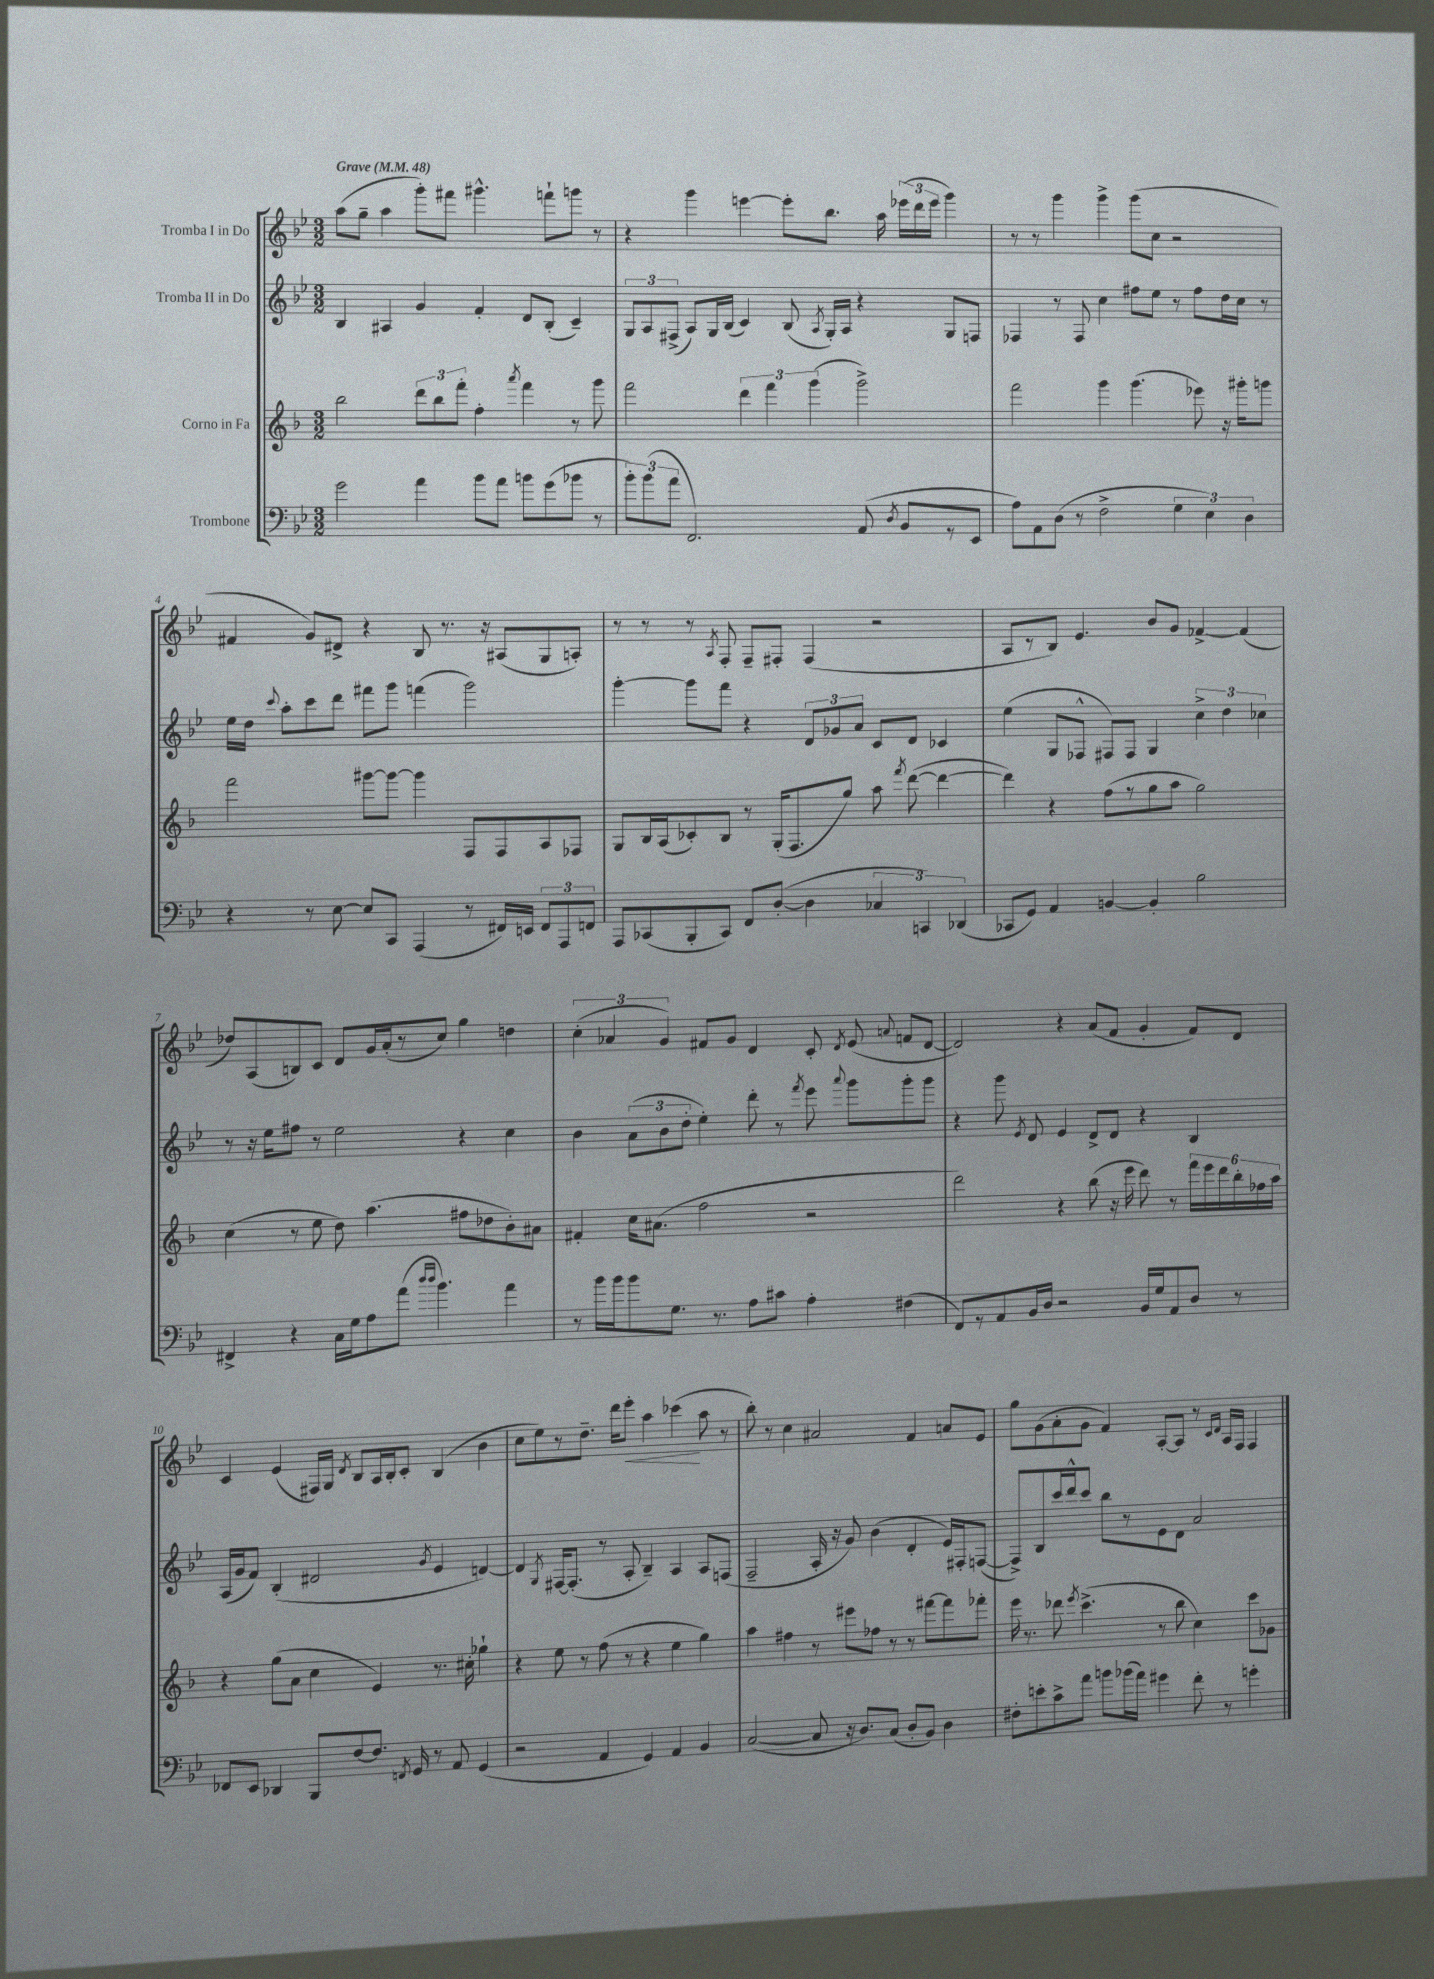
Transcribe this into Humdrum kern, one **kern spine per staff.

**kern	**kern	**kern	**kern
*staff4	*staff3	*staff2	*staff1
*clefF4	*clefG2	*clefG2	*clefG2
*k[b-e-]	*k[b-]	*k[b-e-]	*k[b-e-]
*M3/2	*M3/2	*M3/2	*M3/2
*MM48	*MM48	*MM48	*MM48
2g	2bb-	4B-	(8aa
.	.	.	8gg~
.	.	4A#	4aa
4a	12ddd	4g	8ggg')
.	12bb-	.	.
.	.	.	8fff#
.	12fff'	.	.
8b-	4ff'	4f'	4.ggg#^^
8a	.	.	.
.	8qaaa	.	.
8b	4fff	8d	.
(8g	.	(8B-'	8fff`
8b-	8r	4c~)	8ggg
8r	8ggg	.	8r
=	=	=	=
12b-')	2fff	12G	4r
(12b-	.	12A	.
12a	.	(12F#^	.
2.FF)	.	8A)	4ggg
.	.	16G	.
.	.	(16B-	.
.	6ddd	4c)	[4eee
.	6fff	.	.
.	.	(8B-	8eee']
.	(6ggg	.	.
.	.	8qA	.
.	.	16G')	8.bb-
.	.	16A	.
(8AA	2ggg^)	4r	.
.	.	.	16aa
8qD	.	.	.
8BB-	.	.	(24eee-
.	.	.	24ddd
.	.	.	24eee-
8r	.	8G	4ggg)
8EE-	.	8F	.
=	=	=	=
8A)	2fff	4F-	8r
8AA	.	.	8r
(8D	.	8r	4ggg
8r	.	8F-	.
2F^	4ggg	4cc	4ggg^
.	(4.ggg	8ff#	(8ggg
.	.	8ee-	8cc
6G	.	8r	2r
.	8eee-)	8ff#	.
6E-)	.	.	.
.	16r	16dd	.
.	16ggg#'	16cc	.
6D	.	.	.
.	8ggg	8r	.
=	=	=	=
4r	2fff	16ee-	4f#
.	.	16dd	.
.	.	8qqccc	.
.	.	8aa'	.
8r	.	8ccc	8g)
[8E-	.	8ddd	8d#^
8E-]	[8ggg#	8fff#	4r
8CC	8ggg#_	8ggg	.
(4AAA	4ggg#]	(4fff	8B-
.	.	.	8.r
8r	8F	2ggg)	.
.	.	.	16r
16FF#)	8F	.	(8A#
16EE	.	.	.
12FF#	8A	.	8G
12AAA	.	.	.
.	8F-	.	8A')
12FF	.	.	.
=	=	=	=
8AAA	8G	[4ggg'	8r
(8CC-	16B-	.	8r
.	(16A	.	.
8BBB-'	8c-')	8ggg]	8r
.	.	.	8qA
8CC-)	8B-	8fff	8F'
8FF	8r	4r	8F~
([8D'	(16G'	.	8F#'
.	8.F	.	.
4D]	.	12d	(4F#
.	.	12g-	.
.	8gg)	.	.
.	.	12a	.
6C-	8aa	8c	2r
.	8qfff	.	.
.	([8ddd	8d	.
6CC)	.	.	.
.	4ddd_	4c-	.
(6DD-	.	.	.
=	=	=	=
8CC-	4ddd])	(4ee-	8A
8GG)	.	.	8r
4AA	4r	8G	8B-)
.	.	8F-^^	4.e-
[4BB	(8ff	8F#)	.
.	8r	8F#	.
4BB']	8gg	4G	8b-
.	8aa	.	8g
2B-	2gg)	6cc^	[4f-^
.	.	6dd	.
.	.	.	(4f-]
.	.	6cc-	.
=	=	=	=
4FF#^	(4cc	8r	8dd-)
.	.	16r	(8A
.	.	16ee-	.
4r	8r	8ff#	8B)
.	8ee	8r	8c
16C	8dd)	2ee-	8d
16G	.	.	.
8A	(4.aa	.	16g
.	.	.	(16a'
(8a	.	.	8r
16qqdd	.	.	.
16qqdd	.	.	.
4.b-)	.	.	8cc)
.	8ff#	4r	4gg
.	8dd-	.	.
4a	8b-')	4cc	4dd
.	8a#	.	.
=	=	=	=
8r	4f#'	4b-	(6cc'
16b-	.	.	.
.	.	.	6a-
16b-	.	.	.
8b-	16cc	(12a	.
.	(8.a#	.	.
.	.	12b-	6g)
8.G	.	.	.
.	.	12dd'	.
.	2ff	4ee-')	8f#
8.r	.	.	.
.	.	.	8g
8A	.	8ddd'	4d
8c#	.	8r	.
.	.	8qfff	.
4A'	2r	8eee-	8c'
.	.	8qqaaa	8qd
.	.	8ggg	(8e-
.	.	.	8qqa
(4F#	.	8ggg'	8f
.	.	8ggg	[8d
=	=	=	=
8FF)	2ddd)	4r	2d])
8r	.	.	.
8AA	.	8ggg	.
.	.	8qe-	.
16BB-	.	8d	.
16D	.	.	.
2r	4r	4e-	4r
.	(8bb-	8d^	(8a
.	16r	8d	8f
.	16eee	.	.
16BB-	8ddd)	4r	4g'
16G	.	.	.
8AA	8r	.	.
8D	24fff	4B-	8f)
.	24eee	.	.
.	24ddd	.	.
8r	24bb-'	.	8d
.	24ff-	.	.
.	24aa	.	.
=	=	=	=
8FF-	4r	(16A	4c
.	.	16g	.
8EE-	.	8f)	.
4DD-	(8gg	(4B-'	(4e-
.	8a	.	.
8BBB-	4cc	2d#	16F#)
.	.	.	16G
.	.	.	8qd
[8F	.	.	8B-
8.F]	4e)	.	16A
.	.	.	16B-'
.	.	.	8c'
8qFF	.	.	.
16GG	.	.	.
.	.	8qg	.
8r	8.r	4e-	(4B-
8AA	.	.	.
.	16cc#'	.	.
(4GG	4gg-`	[4d)	4b-
=	=	=	=
2r	4r	4d]	8cc
.	.	.	8ee-)
.	.	8qG	.
.	8ee	[16F#	8r
.	.	(8.F#']	.
.	8r	.	8.dd~
4AA	(8ff	8r	.
.	.	.	16ddd
.	8r	8A'	8eee-'
4GG)	4r	4B-~)	4aa
4AA	4ee	4A	(4ccc-
4BB-	4gg)	8A	8aa
.	.	(8F	8r
=	=	=	=
([2C	4aa	2F~	8bb-')
.	.	.	8r
.	4ff#	.	4cc
8C]	8r	16A'	2a#
.	.	16r	.
16r	8eee#	8g)	.
8.D)	.	.	.
.	8ff-	(4b-	.
(8C	8r	.	.
8D'	8r	4d'	4f
8BB-)	[8fff#	.	.
4D	8fff#]	16e-)	8a
.	.	16F#'	.
.	8fff-'	([8F	8e-
=	=	=	=
8F#'	16eee	8F^])	8gg
.	8.r	.	.
8e'	.	8B-	(8g
8c^	8ddd-	16ccc	8a'
.	.	16ddd^^	.
.	8qeee	.	.
8a	(4.ccc^	8ccc	8g
8b	.	8bb-	4f)
(16b-	.	8r	.
16a)	.	.	.
4g#	8r	8e-	[8A'
.	8bb-	8d	8A]
8f'	4cc)	2a	8r
.	.	.	16qqc
.	.	.	16qqd
8r	.	.	16A
.	.	.	16F
4g'	8ccc	.	4F
.	8g-	.	.
==	==	==	==
*-	*-	*-	*-
